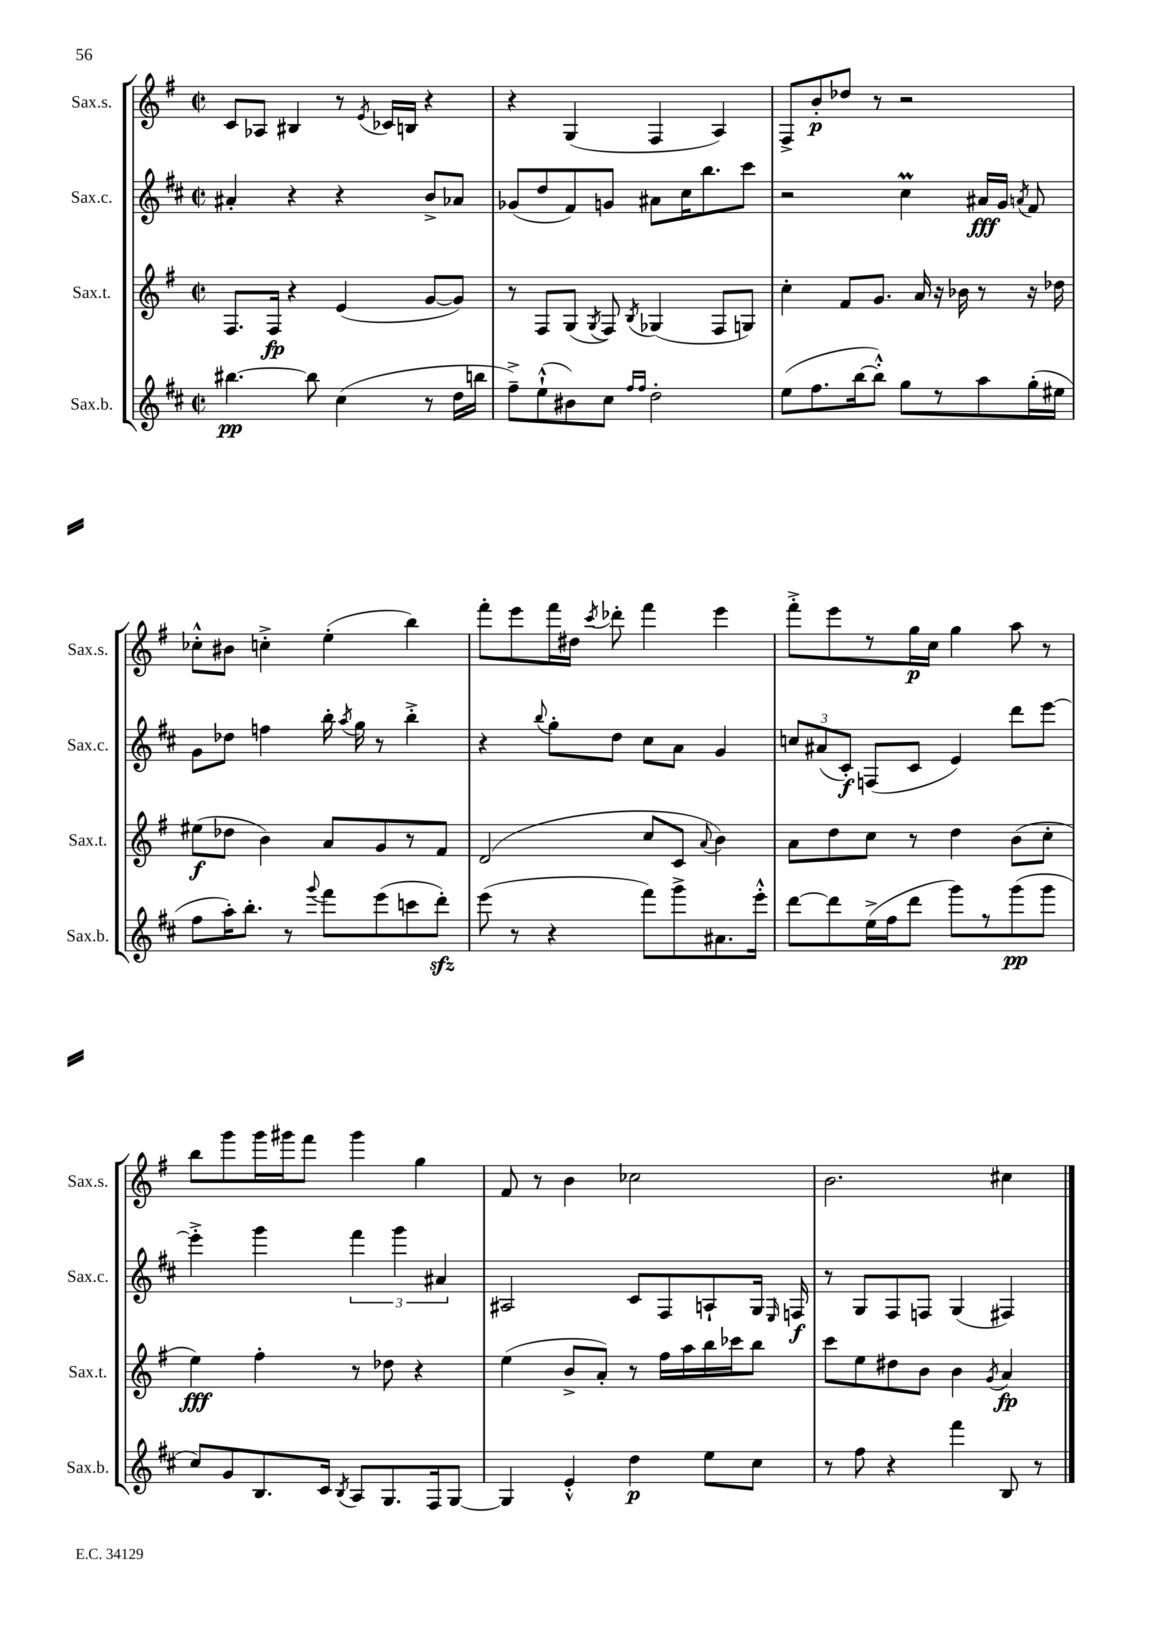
<<
\new StaffGroup <<
\new Staff = "s0" \with { instrumentName = "Sax.s." shortInstrumentName = "Sax.s." } {
    \clef treble \key g \major \defaultTimeSignature \time 2/2
    \autoBeamOff c'8[ aes8] bis4 r8 \acciaccatura { e'8 } ces'16[ b16] r4 |
    r4 g4( fis4 a4) |
    fis8[-> b'8-.\p des''8] r8 r2 |
    ces''8[-.-^ bis'8] c''4-.-> e''4-.( b''4) |
    fis'''8[-. e'''8 fis'''16 dis''16] \acciaccatura { c'''8 } des'''8-. fis'''4 e'''4 |
    fis'''8[-.-> e'''8 r8 g''16\p c''16] g''4 a''8 r8 |
    b''8[ g'''8 g'''16 gis'''16 fis'''8] gis'''4 g''4 |
    fis'8 r8 b'4 ces''2 |
    b'2. cis''4 \bar "|." |
}
\new Staff = "s1" \with { instrumentName = "Sax.c." shortInstrumentName = "Sax.c." } {
    \clef treble \key d \major \defaultTimeSignature \time 2/2
    \autoBeamOff ais'4-. r4 r4 b'8[-> aes'8] |
    ges'8[( d''8 fis'8) g'8] ais'8[ cis''16 b''8. cis'''8] |
    r2 cis''4\prall ais'16[\fff g'16] \acciaccatura { a'8 } fis'8 |
    g'8[ des''8] f''4 b''16-. \acciaccatura { a''8 } g''16 r8 b''4-.-> |
    r4 \appoggiatura { b''8 } g''8[-. d''8] cis''8[ a'8] g'4 |
    \tuplet 3/2 { c''8[ ais'8( cis'8]-.\f) } f8[( cis'8] e'4) d'''8[ e'''8]~ |
    e'''4-.-> g'''4 \tuplet 3/2 { fis'''4 g'''4 ais'4 } |
    ais2 cis'8[ fis8 a8-! g16] \grace { e16 } f16\f |
    r8 g8[ fis8 f8] g4( fis4) \bar "|." |
}
\new Staff = "s2" \with { instrumentName = "Sax.t." shortInstrumentName = "Sax.t." } {
    \clef treble \key g \major \defaultTimeSignature \time 2/2
    \autoBeamOff fis8.[ fis16]\fp r4 e'4( g'8[~ g'8]) |
    r8 fis8[ g8]( \acciaccatura { g8 } fis8) \acciaccatura { b8 } ges4( fis8[ g8]) |
    c''4-. fis'8[ g'8.] a'16 r16 bes'16 r8 r16 des''16 |
    eis''8[\f( des''8] b'4) a'8[ g'8 r8 fis'8] |
    d'2( c''8[ c'8] \appoggiatura { a'8 } b'4) |
    a'8[ d''8 c''8] r8 d''4 b'8[( c''8]-. |
    e''4\fff) fis''4-. r8 des''8 r4 |
    e''4( b'8[-> a'8]-.) r8 fis''16[ a''16 b''16 ces'''16 b''8] |
    c'''8[ e''8 dis''8 b'8] b'4 \acciaccatura { g'8 } a'4\fp \bar "|." |
}
\new Staff = "s3" \with { instrumentName = "Sax.b." shortInstrumentName = "Sax.b." } {
    \clef treble \key d \major \defaultTimeSignature \time 2/2
    \autoBeamOff bis''4.~\pp bis''8 cis''4( r8 d''16[ b''16] |
    fis''8[--->) e''8-!-^( bis'8) cis''8] \grace { fis''16[ fis''16] } d''2-. |
    e''8[( fis''8. b''16~ b''8]-.-^) g''8[ r8 a''8 g''16-.( eis''16] |
    fis''8[ a''16-.) b''8.]-. r8 \appoggiatura { g'''8 } fis'''8[ e'''8( c'''8 d'''8]-.\sfz) |
    e'''8( r8 r4 fis'''8[) g'''8-> ais'8. e'''16]-.-^ |
    d'''8[~ d'''8 e''16->( fis''16 d'''8] g'''8[) r8 g'''8\pp( g'''8] |
    cis''8[) g'8 b8. cis'16] \acciaccatura { b8 } a8[ g8. fis16 g8]~ |
    g4 e'4-.-^ d''4\p e''8[ cis''8] |
    r8 fis''8 r4 fis'''4 b8 r8 \bar "|." |
}
>>
>>
\layout { \context { \Score \remove "Bar_number_engraver" } }
